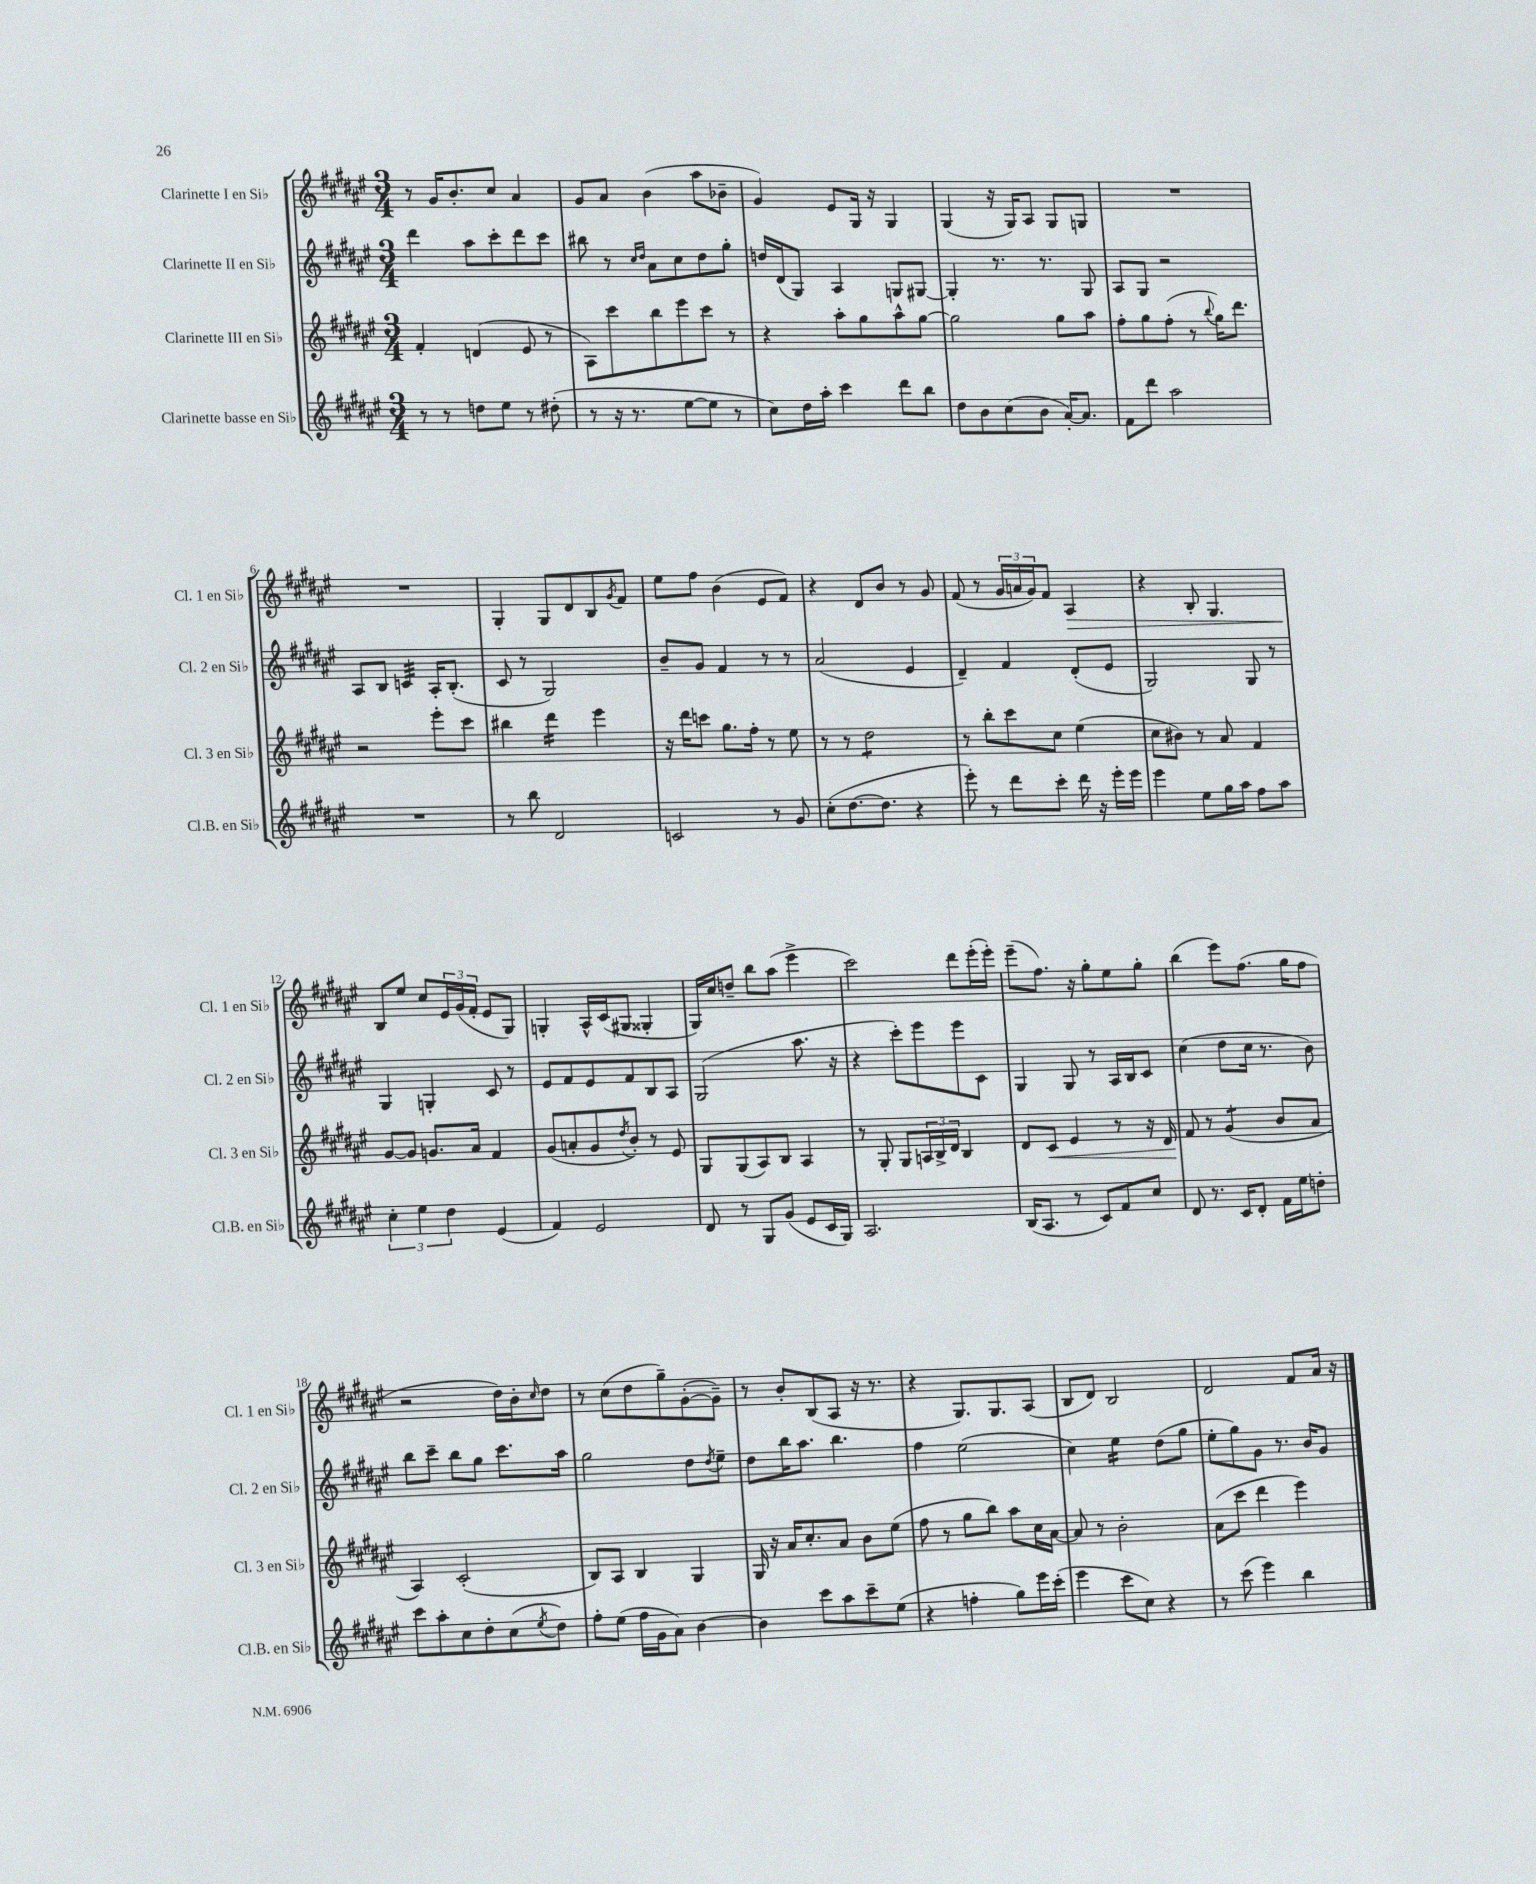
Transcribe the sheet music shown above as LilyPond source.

<<
\new StaffGroup <<
\new Staff = "s0" \with { instrumentName = "Clarinette I en Sib" shortInstrumentName = "Cl. 1 en Sib" } {
    \clef treble \key fis \major \numericTimeSignature \time 3/4
    r8 gis'16 b'8.-. cis''8 ais'4 |
    gis'8 ais'8 b'4( ais''8 bes'8-- |
    gis'4) eis'8 gis16 r16 gis4 |
    gis4( r16 gis16) ais8 gis8 g8 |
    R2. |
    R2. |
    gis4-. gis8 dis'8 b8 \acciaccatura { gis'8 } fis'8 |
    eis''8 fis''8 b'4( eis'8 fis'8) |
    r4 dis'8 b'8 r8 gis'8 |
    fis'8( r8 \tuplet 3/2 { gis'16 a'16 gis'16) } fis'8 ais4\> |
    r4 b8-. gis4. |
    b8\! eis''8 cis''8 \tuplet 3/2 { eis'16 gis'16( fis'16-. } eis'8 gis8) |
    g4-. ais16-^ cis'16( gis8 gisis4-. |
    gis16) cis''16 d''8-- b''8 ais''8( eis'''4-> |
    cis'''2) dis'''8 eis'''16-.( eis'''16-.) |
    eis'''8--( fis''8.) r16 gis''8-. eis''8 gis''8-. |
    b''4( eis'''8) fis''8.( gis''16 fis''8 |
    r2 dis''16) b'16-. \grace { cis''16 } dis''8 |
    r8 cis''8( dis''8 gis''8--) gis'8~-.( gis'8--) |
    r8 b'8-. b8( ais8 r16 r8. |
    r4 gis8.) gis8. ais8( |
    b8 dis'8) b2 |
    dis'2 fis'8 ais'16 r16 \bar "|." |
}
\new Staff = "s1" \with { instrumentName = "Clarinette II en Sib" shortInstrumentName = "Cl. 2 en Sib" } {
    \clef treble \key fis \major \numericTimeSignature \time 3/4
    dis'''4 ais''8 cis'''8-. dis'''8 cis'''8 |
    bis''8 r8 \grace { cis''16 dis''16 } ais'8 cis''8 dis''8 gis''8-. |
    d''16 dis'16( gis8) ais4 g8 gis8~ |
    gis4-. r8. r8. gis8 |
    ais8 gis8 r2 |
    ais8 b8 c'4:32 ais16-. b8.-.( |
    cis'8 r8 gis2) |
    b'8-- gis'8 fis'4 r8 r8 |
    ais'2( eis'4 |
    dis'4--) fis'4 dis'8-.( eis'8 |
    gis2) gis8 r8 |
    gis4 g4-. cis'8 r8 |
    eis'8 fis'8 eis'8 fis'8 b8 ais8 |
    gis2( ais''8. r16 |
    r4 cis'''8-.) eis'''8 eis'''8 cis'8 |
    gis4 gis8 r8 ais16 b16 cis'8 |
    cis''4( dis''8 cis''16 r8. b'8) |
    b''8 cis'''8-- b''8 gis''8 cis'''8. ais''16 |
    gis''2 dis''8 \acciaccatura { dis''8 } eis''8-- |
    dis''8 b''16 ais''8. b''4. |
    fis''4 eis''2( |
    cis''4) eis''4:16 dis''8( gis''8 |
    eis''8-. gis''8) gis'8 r8. b'16 gis'8 \bar "|." |
}
\new Staff = "s2" \with { instrumentName = "Clarinette III en Sib" shortInstrumentName = "Cl. 3 en Sib" } {
    \clef treble \key fis \major \numericTimeSignature \time 3/4
    fis'4-. d'4( eis'8 r8 |
    ais8) cis'''8 b''8 eis'''8 cis'''8 r8 |
    r4 ais''8-. gis''8 ais''8-^ gis''8~ |
    gis''2 gis''8 ais''8 |
    fis''8-. gis''8 fis''8-.( r8 \appoggiatura { b''8 } gis''16) dis'''8. |
    r2 eis'''8-. cis'''8 |
    bis''4 dis'''4:16 eis'''4 |
    r16 dis'''16 c'''8 gis''8. fis''16-. r8 eis''8 |
    r8 r8 dis''2:8 |
    r8 b''8-. cis'''8 cis''8 eis''4( |
    cis''8 bis'8) r8 ais'8 fis'4 |
    gis'8~ gis'8 g'8. ais'16 fis'4 |
    gis'8( a'8-. gis'8 \acciaccatura { dis''8 } b'8-.) r8 eis'8 |
    gis8 gis8( ais8) b8 ais4 |
    r8 gis8-. gis8 \tuplet 3/2 { a16 b16-> dis'16 } b4 |
    dis'8 cis'8\< eis'4 r8 r16 dis'16 |
    fis'8\! r8 gis'4:8( b'8 ais'8 |
    ais4) cis'2-.( |
    b8) ais8 b4 gis4 |
    gis16 r16 ais'16 cis''8.-. ais'8 b'8 eis''8( |
    fis''8 r8 gis''8 b''8) ais''8 cis''16 ais'16~ |
    ais'8 r8 b'2-. |
    ais'8( cis'''8 dis'''4 eis'''4) \bar "|." |
}
\new Staff = "s3" \with { instrumentName = "Clarinette basse en Sib" shortInstrumentName = "Cl.B. en Sib" } {
    \clef treble \key fis \major \numericTimeSignature \time 3/4
    r8 r8 d''8 eis''8 r8 dis''8-.( |
    r8 r16 r8. eis''8~ eis''8 r8 |
    cis''8) dis''16 ais''16-. cis'''4 dis'''8 b''8 |
    dis''8 b'8 cis''8( b'8 ais'16~-.) ais'8. |
    fis'8 dis'''8 ais''2 |
    R2. |
    r8 b''8 dis'2 |
    c'2 r8 gis'8 |
    cis''8-.( dis''8.~ dis''8. r4 |
    eis'''8-.) r8 dis'''8 cis'''8-. dis'''16 r16 eis'''16-. eis'''16 |
    eis'''4 eis''8 gis''16 ais''16 fis''8 ais''8 |
    \tuplet 3/2 { cis''4-. eis''4 dis''4 } eis'4( |
    fis'4) eis'2 |
    dis'8 r8 gis8 gis'8( eis'8 cis'16 gis16) |
    ais2. |
    b16( ais8. r8 cis'8) fis'8 cis''8 |
    dis'8 r8. cis'16 dis'8-. fis'16 eis''16 d''8-. |
    cis'''8 ais''8-. cis''8 dis''8-. cis''8( \acciaccatura { eis''8 } dis''8) |
    fis''8-. eis''8( fis''16 gis'16 ais'8) b'4~ |
    b'4 cis'''8 ais''8 cis'''8-- eis''8( |
    r4 f''4-. gis''8) eis'''16 cis'''16-.( |
    eis'''4 cis'''8 cis''8) r4 |
    r8 cis'''8( eis'''4) b''4 \bar "|." |
}
>>
>>
